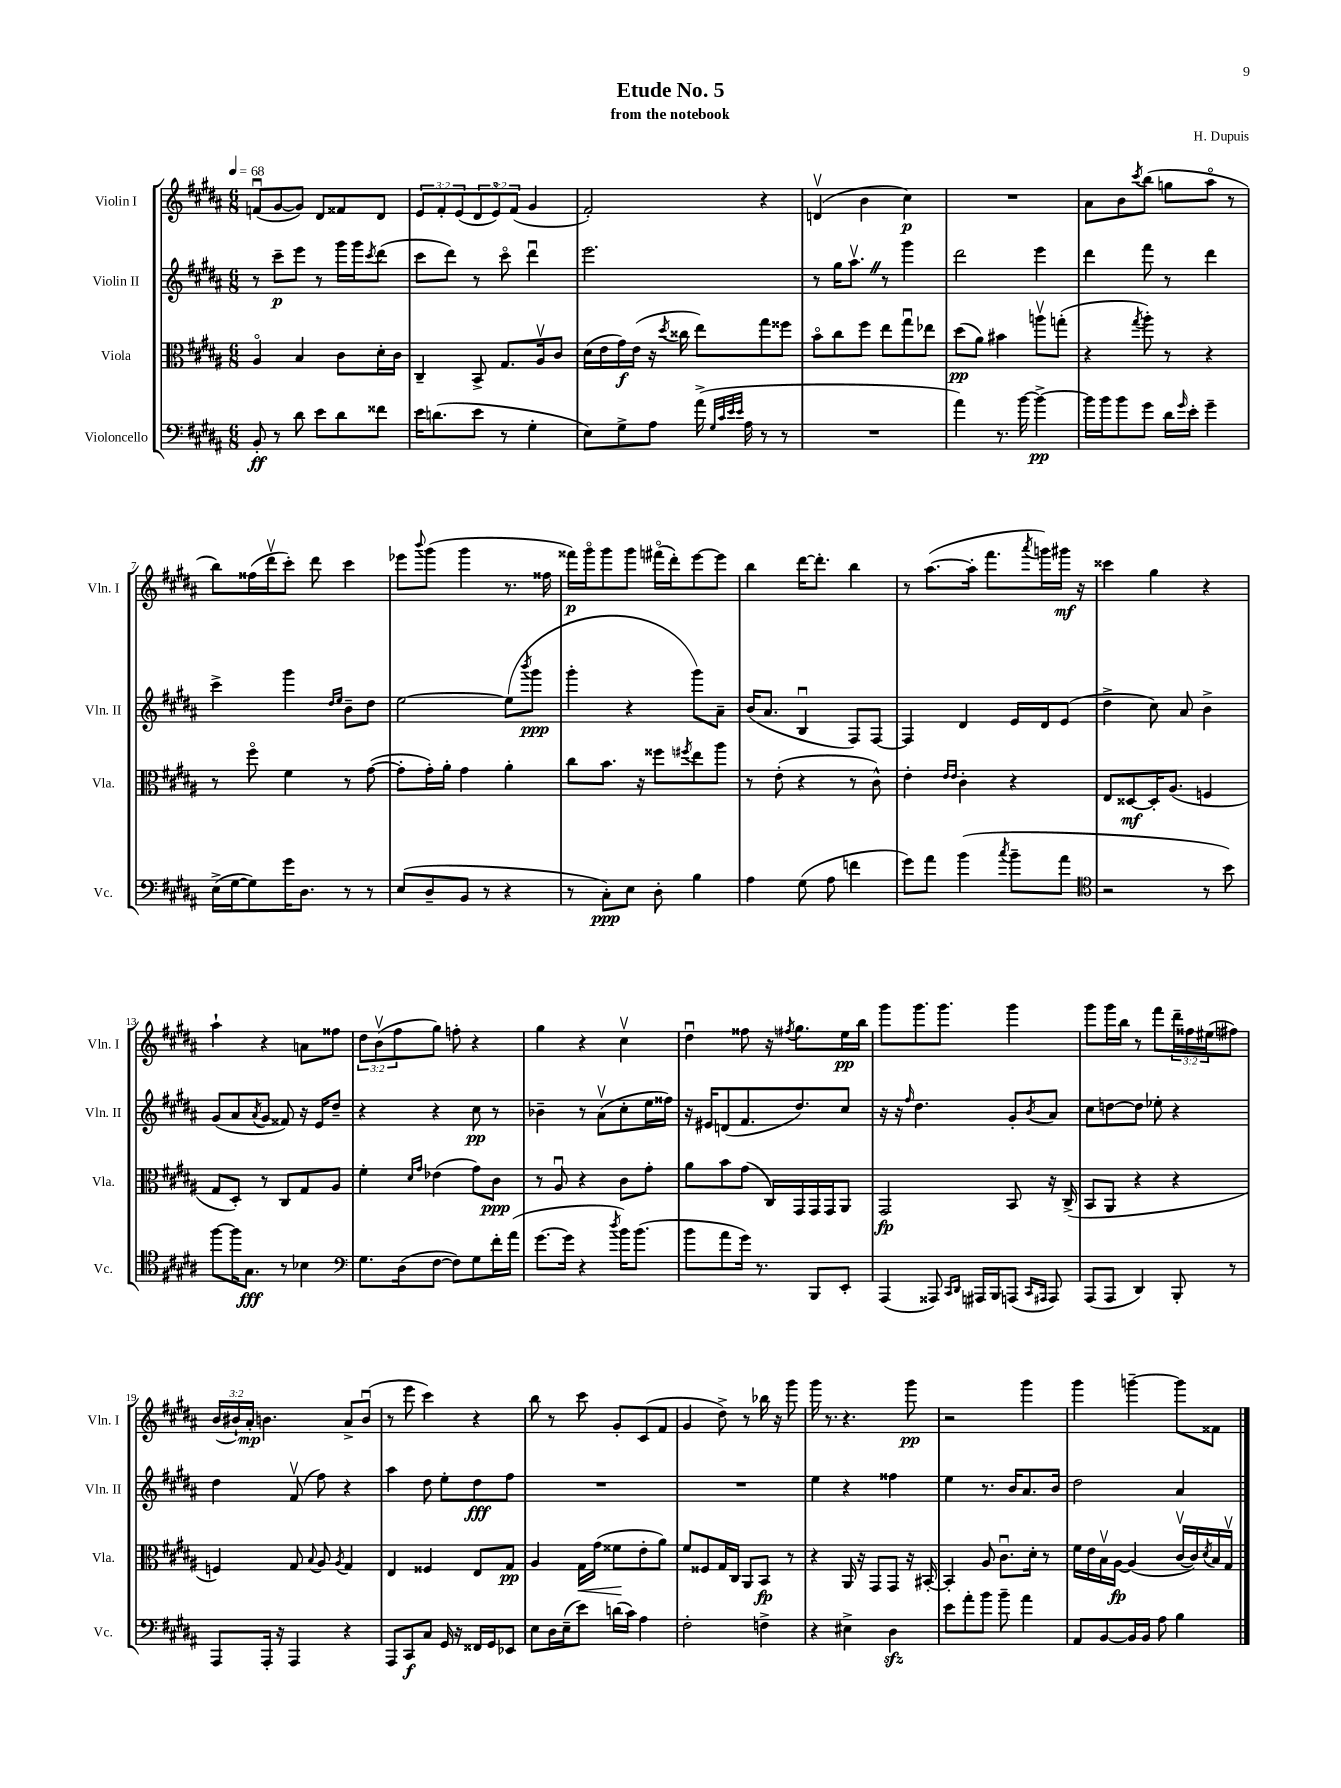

**kern	**kern	**kern	**kern
*staff4	*staff3	*staff2	*staff1
*clefF4	*clefC3	*clefG2	*clefG2
*k[f#c#g#d#a#]	*k[f#c#g#d#a#]	*k[f#c#g#d#a#]	*k[f#c#g#d#a#]
*M6/8	*M6/8	*M6/8	*M6/8
*MM68	*MM68	*MM68	*MM68
8BB'	4A#o	8r	(8fu
8r	.	8ccc#~	[8g#
8d#	4B	8eee	8g#])
8e	.	8r	8d#
8d#	8c#	16ggg#	8f##
.	.	16ggg#	.
.	.	8qccc#	.
8f##	16d#'	(8ddd#	8d#
.	16c#	.	.
=	=	=	=
16e	4C#~	8ccc#	12e
(8.d	.	.	.
.	.	.	12f#'
.	.	8ddd#)	.
.	.	.	(12e
8e	8BB^	8r	12d#
.	.	.	12eo)
8r	8.G#	8ccc#o	.
.	.	.	(12f#
4G#'	.	4ddd#u	4g#
.	16A#v	.	.
.	8c#	.	.
=	=	=	=
8E)	(16d#	2.eee	2f#')
.	16e	.	.
8G#^	16g#)	.	.
.	(16e	.	.
8A#	16r	.	.
.	8qdd#	.	.
.	16cc##	.	.
(16a#^	8ee)	.	.
32qqG#	.	.	.
32qqc#	.	.	.
32qqe	.	.	.
32qqe	.	.	.
16A#	.	.	.
8r	8gg#	.	4r
8r	8ff##	.	.
=	=	=	=
2.r	8bo	8r	(4dv
.	8cc#	16gg#	.
.	.	8.aa#v	.
.	8ff#	.	4b
.	8ee	8r	.
.	8gg#u	4ggg#	4cc#)
.	8ee-	.	.
=	=	=	=
4a#)	(8dd#	2ddd#	2.r
.	8a#)	.	.
8.r	4b#	.	.
[16b	.	.	.
4b^_	8aav	4eee	.
.	(8gg'	.	.
=	=	=	=
16b]	4r	4ddd#	8a#
16b	.	.	.
8b	.	.	8b
.	8qgg#	.	8qccc#
8g#	8aa#')	8fff#	(8bb
16d#	8r	8r	8gg
16qqg#	.	.	.
16e'	.	.	.
4g#~	4r	4ddd#	8aa#o
.	.	.	8r
=	=	=	=
(16E^	8r	4ccc#^	8bb)
[16G#	.	.	.
8G#])	8ff#o	.	(16ff##
.	.	.	16ddd#v
16g#	4f#	4ggg#	8ccc#')
8.D#	.	.	.
.	.	.	8ddd#
.	.	16qqdd#	.
.	.	16qqee	.
8r	8r	8b~	4ccc#
8r	([8g#	8dd#	.
=	=	=	=
(8E	8g#']	[2ee	8eee-
.	.	.	8qqbbb
8D#~	16g#')	.	(8ggg#
.	16a#'	.	.
8BB	4g#	.	4ggg#
8r	.	.	.
4r	4a#'	(8ee]	8.r
.	.	8qbbb	.
.	.	8ggg#	.
.	.	.	16ff##
=	=	=	=
8r	8cc#	4ggg#'	16fff##)
.	.	.	16ggg#o
8C#')	8.b	.	8ggg#
8E	.	4r	8ggg#
.	16r	.	.
8D#'	8ff##	.	(16fff#o
.	.	.	16ddd#')
.	8qff#	.	.
4B	8ee	8ggg#)	[8eee
.	8aa#	8a#~	8eee]
=	=	=	=
4A#	8r	(16b	4bb
.	.	8.a#	.
.	(8e'	.	.
(8G#	4r	4Bu	[16ddd#
.	.	.	8.ddd#']
8A#	.	.	.
4f	8r	8F#)	4bb
.	8c#^^)	[8F#	.
=	=	=	=
8g#)	4e'	4F#]	8r
8a#	.	.	([8.aa#
.	16qqe	.	.
.	16qqe	.	.
(4b	4c#'	4d#	.
.	.	.	16aa#']
.	.	.	8.fff#
8qcc#	.	.	.
8b~	4r	16e	.
.	.	.	8qaaa#
.	.	16d#	16ggg)
8a#	.	(8e	16ggg#
.	.	.	16r
=	=	=	=
*clefC4	*	*	*
2r	8E	4dd#^	4ccc##
.	[8D##	.	.
.	16D##']	8cc#)	4gg#
.	(8.A#	.	.
.	.	8a#	.
8r	4F	4b^	4r
8b)	.	.	.
=	=	=	=
[8ff#	8G#	(8g#	4aa#`
16ff#]	8D#')	8a#	.
8.G#	.	.	.
.	.	8qa#	.
.	8r	8g#	4r
8r	8C#	8f##)	.
4B-	8G#	16r	8a
.	.	16e	.
.	8A#	8dd#~	8ff##
=	=	=	=
*clefF4	*	*	*
8.G#	4f#'	4r	12dd#
.	.	.	(12bv
.	.	.	12ff#
(16D#	.	.	.
.	16qqd#	.	.
.	16qqg#	.	.
[8F#	(4e-	4r	8gg#)
8F#])	.	.	8ff'
8G#	8g#)	8cc#	4r
16f#'	8c#	8r	.
(16a#	.	.	.
=	=	=	=
[8.g#	8r	4b-~	4gg#
.	8A#u	.	.
16g#]	.	.	.
4r	4r	8r	4r
.	.	(8a#v	.
8qdd#	.	.	.
16b)	8c#	8cc#'	4cc#v
(8.b	.	.	.
.	8g#'	16ee	.
.	.	16ff##)	.
=	=	=	=
8b	8a#	16r	4dd#u
.	.	16e#	.
8a#	8b	(8d	.
16g#)	(8g#	8.f#	8ff##
8.r	.	.	.
.	16C#)	.	16r
.	.	.	8qff#
.	16GG#	8.dd#)	8.gg#
8BBB	16GG#	.	.
.	16GG#	.	.
8EE'	8AA#	8cc#	16ee
.	.	.	16bb
=	=	=	=
(4AAA#	2GG#	16r	8ggg#
.	.	16r	.
.	.	16qqff#	.
.	.	4.dd#	8.ggg#
8AAA##)	.	.	.
.	.	.	8.ggg#
16qqCC#	.	.	.
16qqDD#	.	.	.
16AAA#	.	.	.
16BBB	.	.	.
(8AAA	8BB	8g#'	4ggg#
16qqCC#	.	.	.
16qqAAA#	.	8qb	.
8AAA#)	16r	8a#	.
.	(16C#^	.	.
=	=	=	=
(8AAA#	8BB	8cc#	8ggg#
8AAA#	8AA#	[8dd	16ggg#
.	.	.	16bb
4DD#)	4r	8dd]	8r
.	.	8ee-'	8fff#
8BBB'	4r	4r	24ddd#~
.	.	.	24ff##
.	.	.	(24ee#
8r	.	.	8ff#)
=	=	=	=
8AAA#	4F)	4dd#	(24b
.	.	.	24b#`)
.	.	.	24a#'
16AAA#'	.	.	4.b
16r	.	.	.
4AAA#	8G#	(8f#v	.
.	8qqB	.	.
.	8A#	8ff#)	.
.	8qA#	.	.
4r	4G#	4r	8a#^
.	.	.	(8bu
=	=	=	=
8AAA#	4E	4aa#	8r
8CC#	.	.	8eee
8C#	4F##	8dd#	4ccc#)
16GG#	.	8ee'	.
16r	.	.	.
16FF##	8E	8dd#	4r
16GG#	.	.	.
8EE-	8G#	8ff#	.
=	=	=	=
8E	4A#	2.r	8bb
16D#	.	.	8r
(16E~	.	.	.
8e)	16G#	.	8ccc#
.	(16g#	.	.
(16d	8f##	.	8g#'
16c#)	.	.	.
4A#	8e'	.	(8c#
.	8a#)	.	8f#
=	=	=	=
2F#'	8f#	2.r	4g#
.	8F##	.	.
.	16G#	.	8dd#^)
.	16C#	.	.
.	8AA#	.	8r
4F^	8BB	.	16bb-
.	.	.	16r
.	8r	.	8ggg#
=	=	=	=
4r	4r	4ee	16ggg#
.	.	.	8.r
4E#^	16AA#	4r	4.r
.	16r	.	.
.	8GG#	.	.
4D#	8GG#	4ff##	.
.	16r	.	8ggg#
.	[16BB#'	.	.
=	=	=	=
8e	4BB#']	4ee	2r
8a#'	.	.	.
8b	8A#	8.r	.
8b~	8.c#u	.	.
.	.	16b	.
4a#	.	8.a#	4ggg#
.	16d#'	.	.
.	8r	.	.
.	.	16b	.
=	=	=	=
8AA#	16f#	2dd#	4ggg#
.	16e	.	.
[8BB	16Bv	.	.
.	[16A#	.	.
16BB]	(4A#]	.	[4ggg~
16BB	.	.	.
8A#	.	.	.
4B	[16c#v	4a#	8ggg]
.	16c#])	.	.
.	8qd#	.	.
.	16B	.	8f##
.	16G#v	.	.
==	==	==	==
*-	*-	*-	*-
